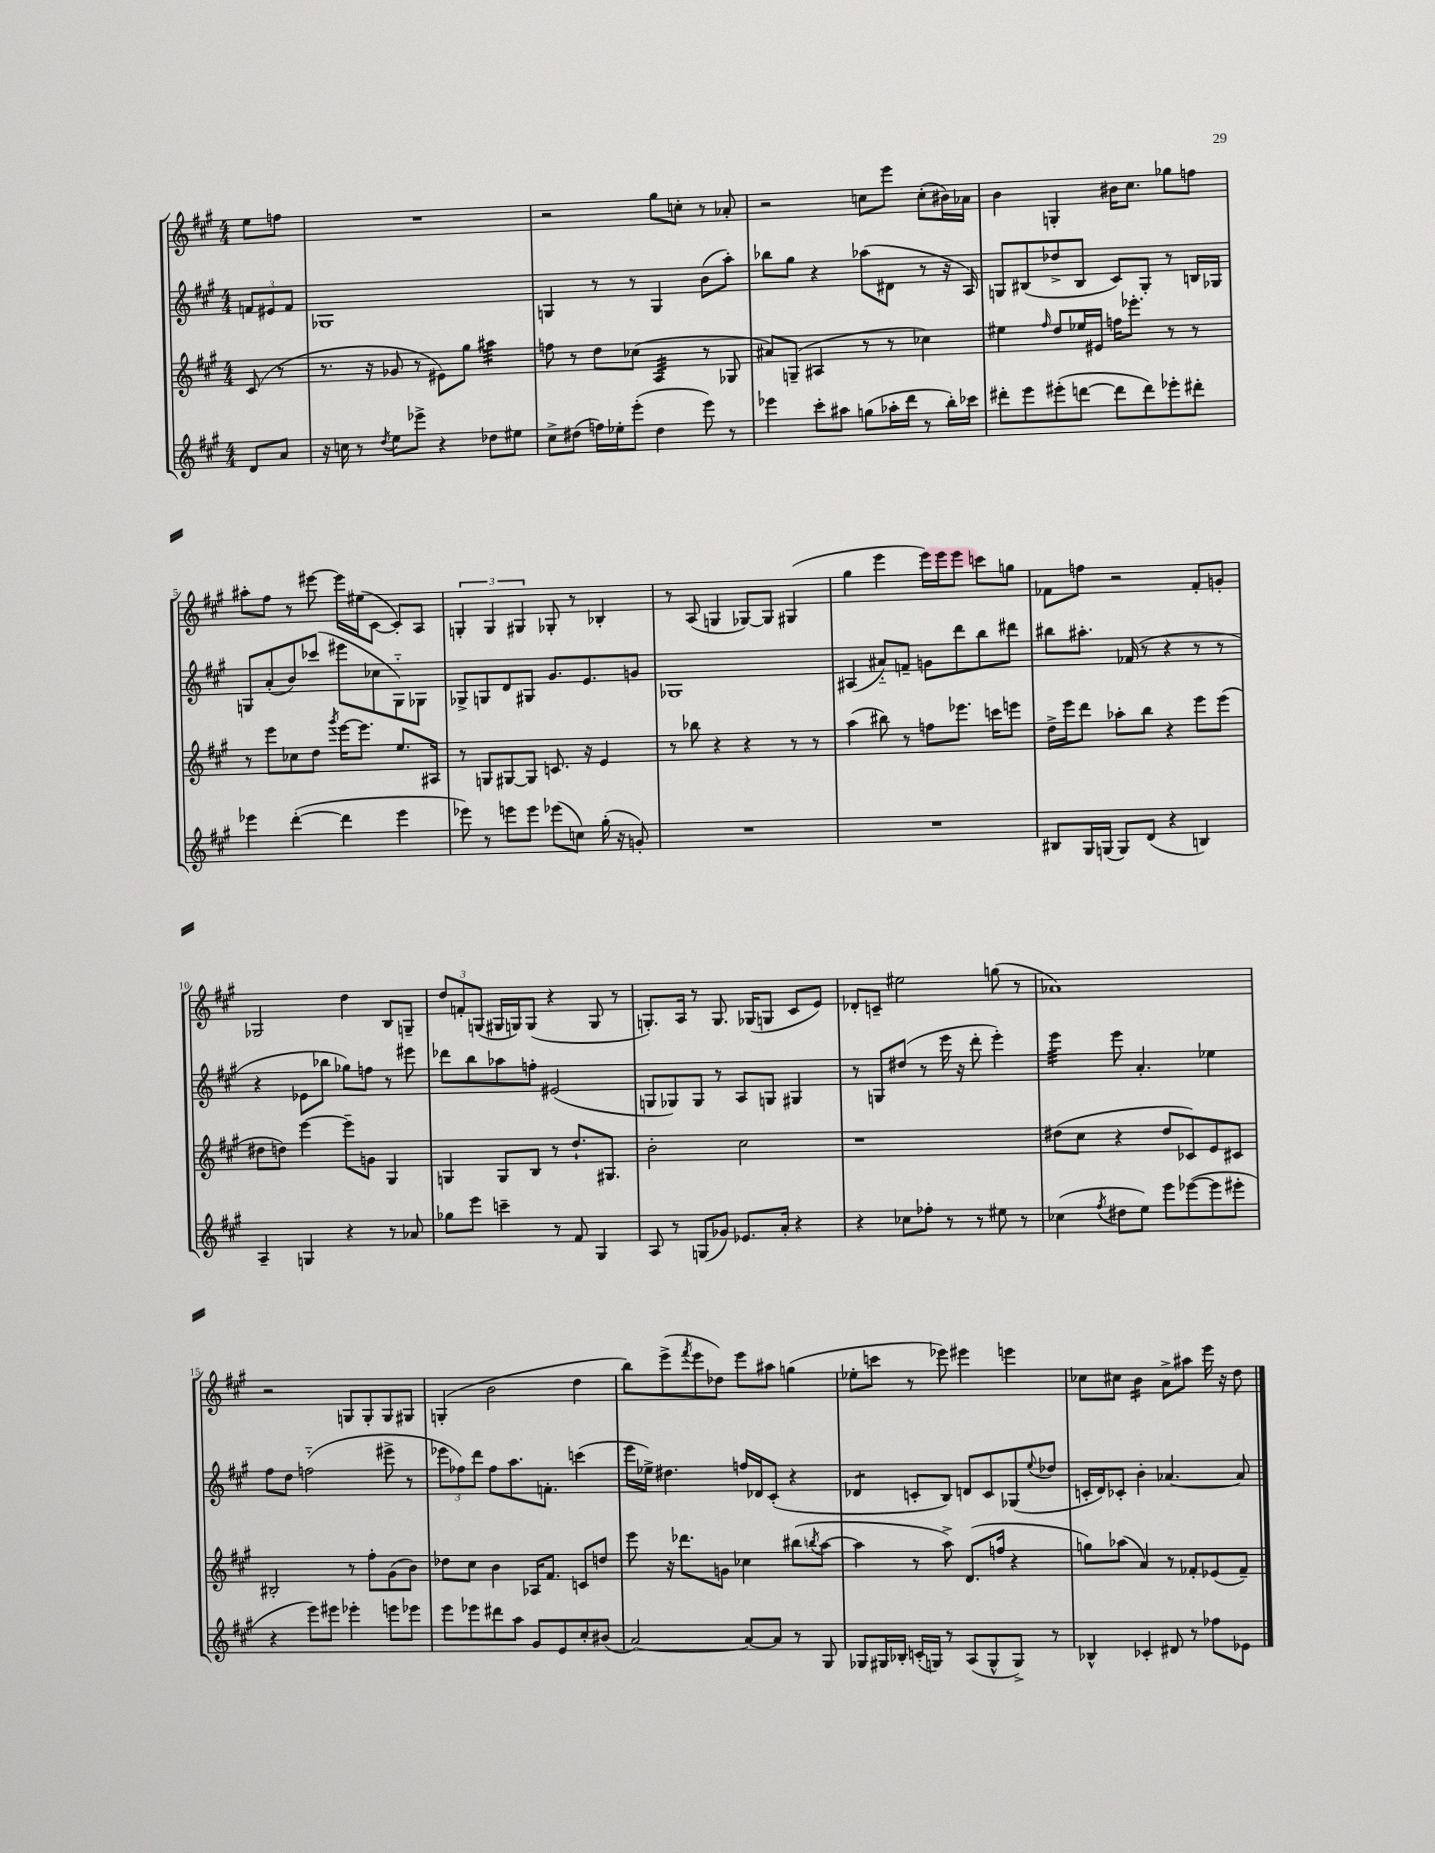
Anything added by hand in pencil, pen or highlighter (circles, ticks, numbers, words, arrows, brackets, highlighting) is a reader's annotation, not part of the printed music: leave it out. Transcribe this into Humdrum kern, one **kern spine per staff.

**kern	**kern	**kern	**kern
*staff4	*staff3	*staff2	*staff1
*clefG2	*clefG2	*clefG2	*clefG2
*k[f#c#g#]	*k[f#c#g#]	*k[f#c#g#]	*k[f#c#g#]
*M4/4	*M4/4	*M4/4	*M4/4
8d	(8c#	12f	8ee
.	.	12e#	.
8a	8r	.	8ff
.	.	12f	.
=	=	=	=
16r	8.r	1G-	1r
16cc	.	.	.
8r	.	.	.
.	16r	.	.
8qdd	.	.	.
8ee	8g-	.	.
8eee-^	8r	.	.
4r	8e#)	.	.
.	8gg#	.	.
8dd-	4aa#	.	.
8ee#	.	.	.
=	=	=	=
8cc#^	8ff	4G	2r
(8dd#	8r	.	.
16ff)	8dd	8r	.
16ee-'	.	.	.
(8eee'	(8cc-	8r	.
4dd#	4A	4G	8gg#
.	.	.	8cc'
8eee)	8r	(8b	8r
8r	8G-	8aa')	8a-'
=	=	=	=
4eee-	8a#)	8bb-	2r
.	(8G~	8gg#	.
8ccc#'	4A#	4r	.
8aa#	.	.	.
(8gg	8r	(8aa-	8cc
16aa-'	8r	8d#	8eee
16ddd	.	.	.
8r	4cc-)	8r	(8cc'
16bb')	.	16r	16b#)
16ccc-	.	16A)	16a-
=	=	=	=
8ddd#'	4ee#	8G	4b
8eee	.	(8B#	.
.	16qqff#	.	.
(8eee#'	8dd	8dd-^	4G'
[8ddd	16ee-	8B#	.
.	16e#	.	.
8ddd]	16ff	8c#)	16b#
.	8.eee-'	.	8.cc#
8ddd)	.	8G'	.
8eee-'	8r	8r	8gg-
8ddd#'	8r	16B	8ff
.	.	16G-	.
=	=	=	=
4eee-	8r	8G	8aa#'
.	8eee	(8a'	8ff#
([4ddd'	8cc-	8b)	8r
.	8dd	(8ccc-	[8eee#
.	8qggg#	.	.
4ddd]	[16eee	8eee#	16eee#]
.	8.eee]	.	(16ee#
.	.	8cc-	[8c#
4eee-	8.ee	8G'~)	8c#'])
.	.	8G-	8A
.	16A#	.	.
=	=	=	=
8eee-)	8r	8G-^	6G'
8r	8G	8G	.
.	.	.	6G
8eee	[8G#	8d	.
.	.	.	6G#
8eee	8G#]	8G#	.
(8eee-	8.c	8.g#	8G-'
8cc)	.	.	8r
.	16r	8.e	.
(16gg#'	4e	.	4B-'
16r	.	.	.
8g')	.	8g	.
=	=	=	=
1r	8r	1G-	8r
.	8bb-	.	(8A
.	4r	.	4G
.	4r	.	[8G-)
.	.	.	8G-]
.	8r	.	(4G#
.	8r	.	.
=	=	=	=
1r	(4aa	(4A#	4gg#
.	8bb#)	8a#'~)	4eee
.	8r	8f~	.
.	8ff	8g	16eee)
.	.	.	16eee
.	8.eee-	8ddd	8eee
.	.	8bb	8ccc
.	16ccc	.	.
.	8eee	8ddd#	8gg
=	=	=	=
8B#	16dd^	8bb#	8f-
.	16eee	.	.
16G#	8ddd	8.aa#'	8ff
(16G	.	.	.
8G)	8aa-'	.	2r
.	.	(16f-	.
(8d	8bb	8r	.
4r	4r	4r	.
4B)	8eee	8r	8f-'
.	(8eee	8r	8g'
=	=	=	=
4A~	8dd#	4r	2G-
.	8dd)	.	.
4G	[4eee	8e-	.
.	.	8bb-	.
4r	8eee~]	8gg-)	4dd
.	8g	8ff	.
8r	4G#	8r	8B
8a-	.	8eee#	8G~
=	=	=	=
8gg-	4G	8ddd-	12dd
.	.	.	12f'
8eee	.	8bb	.
.	.	.	(12G
4ccc~	8G	8aa-	16G#
.	.	.	16G)
.	8B	8ff'	(8G
8r	8r	(2e#	4r
8f#	8.dd`	.	.
4G#	.	.	8G
.	8.G#	.	.
.	.	.	8r
=	=	=	=
8A	2b'	8G	8.G')
8r	.	8G-)	.
.	.	.	16A
(8G	.	8G-	8r
8g-)	.	8r	8.G
8.e-	2cc#	8A	.
.	.	.	(16G-
.	.	8G	8G
16a'	.	.	.
4r	.	4G#	8c#
.	.	.	8e)
=	=	=	=
4r	1r	8r	8d-'
.	.	8G	8c~
8cc-	.	(8dd#	2ee#
8ff-'	.	8r	.
8r	.	16eee	.
.	.	16r	.
8r	.	8ddd'	.
8ee#	.	4eee')	(8gg
8r	.	.	8r
=	=	=	=
(4cc-	(8dd#	4eee	1a-)
.	8cc#	.	.
8qff#	.	.	.
8dd#	4r	8eee	.
8ee)	.	4.a'	.
8eee	8dd#	.	.
([8eee-	8c-)	.	.
8eee-]	8e	4ee-	.
8eee#'	8c#	.	.
=	=	=	=
4r	2B#'	8ff#	2r
.	.	8dd	.
8eee)	.	(2ff'~	.
8eee#	.	.	.
4eee-'	8r	.	8G
.	8ff#'	.	8G'
8eee	(8g#	8eee#^	8G
8eee-	8b)	8r	8G#
=	=	=	=
8eee	8dd-	12eee-	(4G'
.	.	12ff-)	.
8eee-	8cc#	.	.
.	.	12ddd	.
8ddd#	4b	8ff-	2b
8aa	.	8.aa	.
8g#	16A-	.	.
.	8.f#	8.f'	.
8e	.	.	.
8cc#'	8c	(4ccc	4dd
(8b#	8dd	.	.
=	=	=	=
[2a)	8eee	16eee	8bb)
.	.	16ee-^)	.
.	16r	4.dd#	(8eee^
.	8.ddd-	.	.
.	.	.	8qfff#
.	.	.	8eee
.	8g	.	8dd-)
8a_	4cc-	16ff	8eee
.	.	16d-	.
8a]	.	(8c#'	8aa#
8r	(8bb#	4r	(4gg
.	8qbb	.	.
8G#	[8aa	.	.
=	=	=	=
8G-	4aa]	4d-	8ee-'
16G#	.	.	8ccc
16B-'	.	.	.
(16c'	8r	8c'	8r
16G)	.	.	.
8r	8aa^)	8B)	8eee-)
(8A	(8.d	8d	4eee#
8G^^	.	8c	.
.	16ff	.	.
8G^)	4r	(8G-	4eee
.	.	8qqee	.
8r	.	8dd-	.
=	=	=	=
4B-^^	8gg)	16c'	8cc-
.	.	16d)	.
.	(8aa-	8c-'	8cc#
4c-'	4a)	4b'	4b
8d#	8r	[4.a-	8a^
8r	8f-'	.	8aa#
8ff-	(8e-	.	16eee
.	.	.	16r
8e-	8f-~)	8a-]	8dd
==	==	==	==
*-	*-	*-	*-
